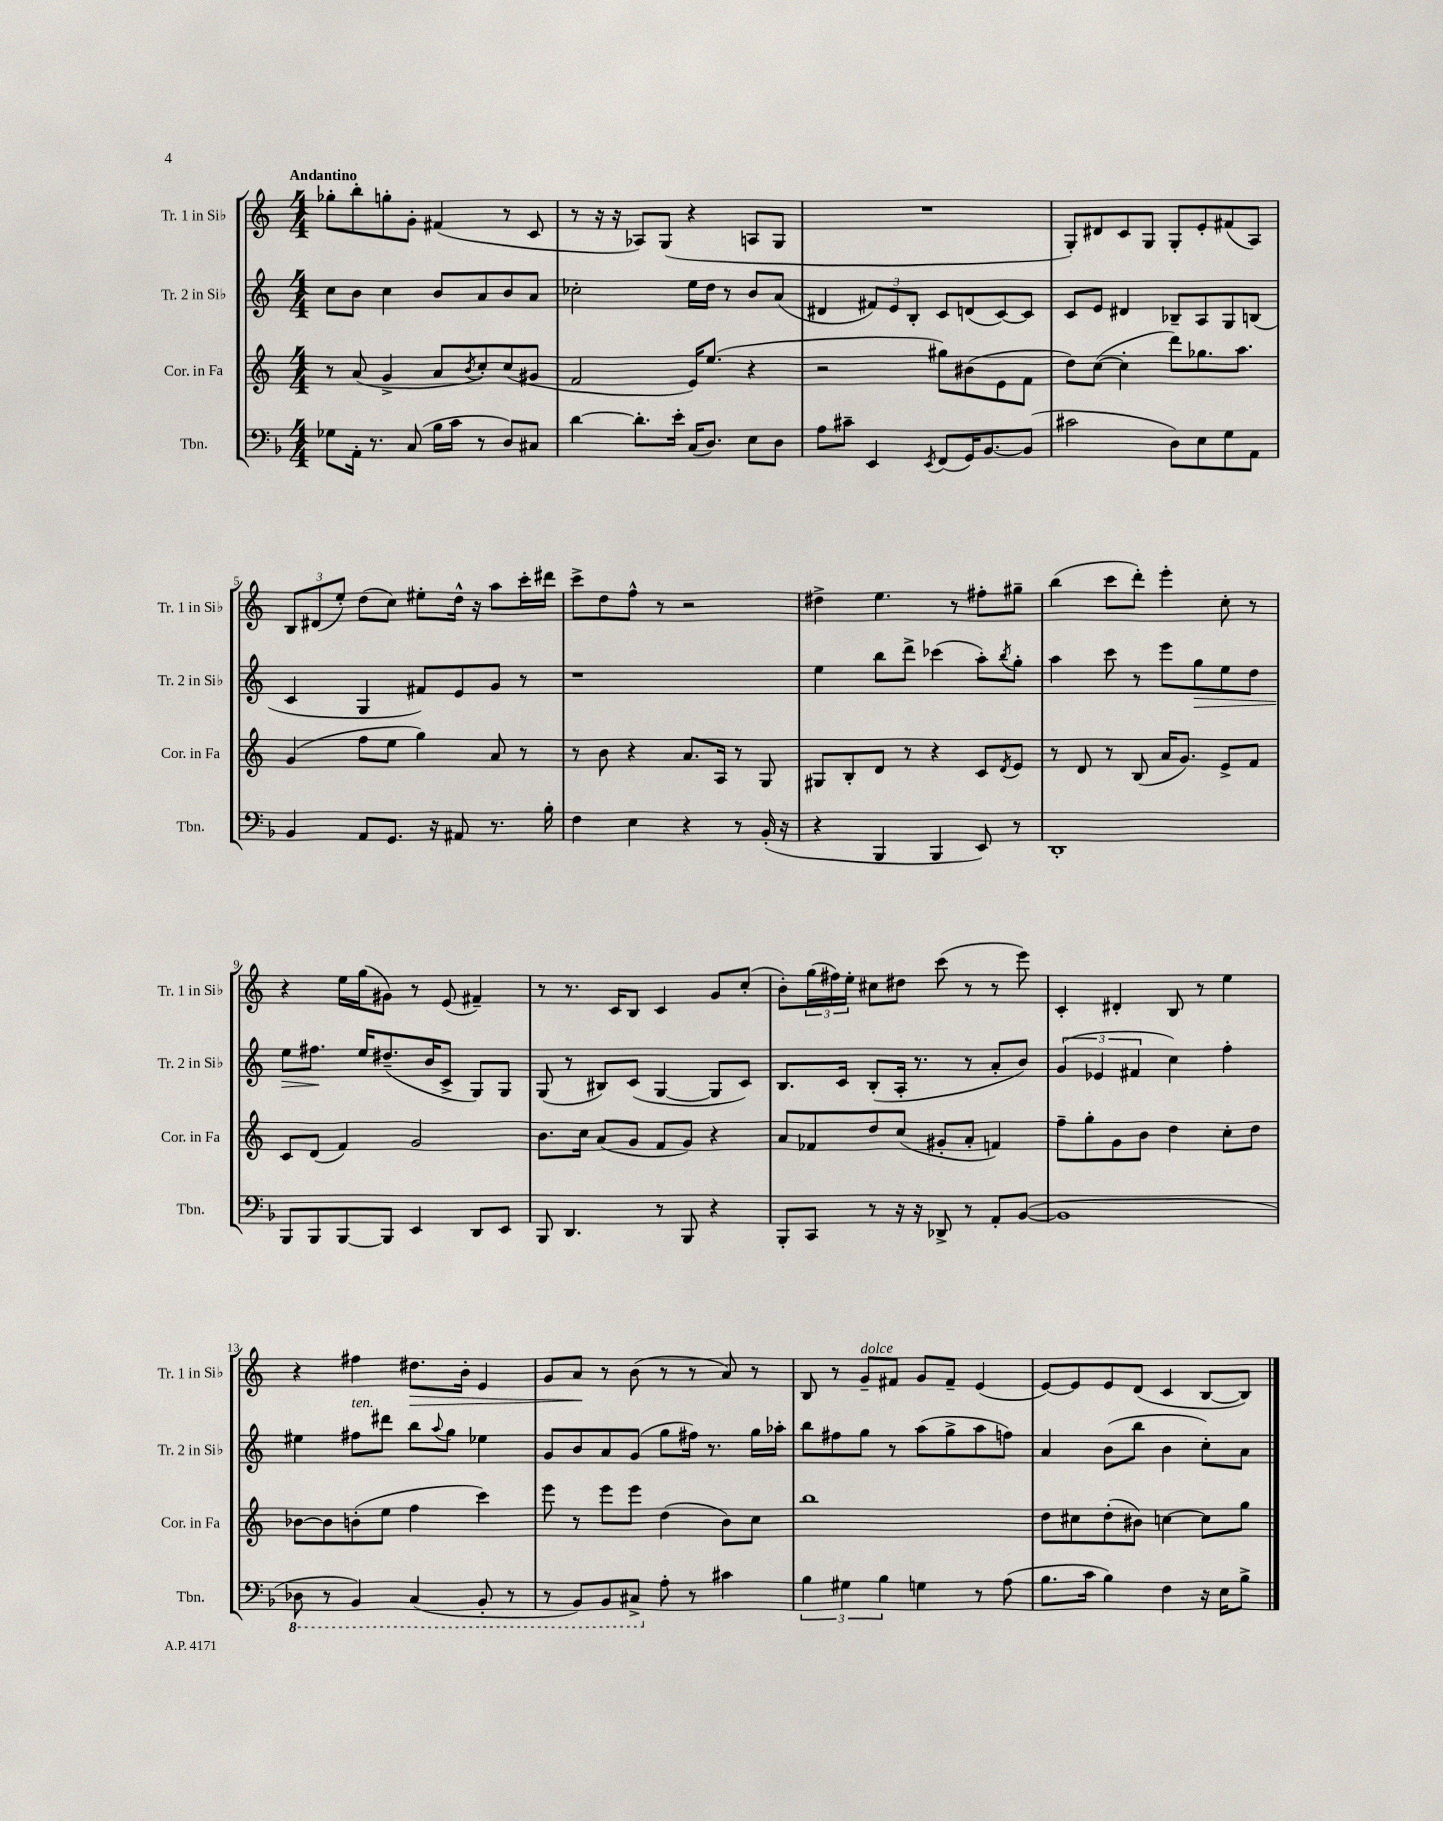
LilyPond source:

<<
\new StaffGroup <<
\new Staff = "s0" \with { instrumentName = "Tr. 1 in Sib" shortInstrumentName = "Tr. 1 in Sib" } {
    \clef treble \key c \major \numericTimeSignature \time 4/4 \tempo "Andantino"
    ges''8-. b''8-. g''8-. g'8-. fis'4( r8 c'8 |
    r8 r16 r16 aes8) g8( r4 a8 g8 |
    R1 |
    g8-.) dis'8 c'8 g8 g8-. e'8-. fis'8( a8) |
    \tuplet 3/2 { b8 dis'8( e''8-.) } d''8( c''8) eis''8-. d''16-^ r16 a''8 c'''16-. dis'''16 |
    c'''8-> d''8 f''8-^ r8 r2 |
    dis''4-> e''4. r8 fis''8-. gis''8-- |
    b''4( c'''8 d'''8-.) e'''4-. c''8-. r8 |
    r4 e''16 g''16( gis'8) r8 e'8( fis'4--) |
    r8 r8. c'16 b8 c'4 g'8 c''8-.( |
    b'8-.) \tuplet 3/2 { g''16( fis''16) e''16-. } cis''8 dis''8 c'''8( r8 r8 e'''8) |
    c'4-. dis'4-. b8 r8 e''4 |
    r4 fis''4 dis''8.\> b'16-. e'4 |
    g'8 a'8\! r8 b'8( r8 r8 a'8) r8 |
    b8 r8 g'8--^\markup { \italic "dolce" } fis'8 g'8 fis'8-- e'4( |
    e'8~) e'8 e'8 d'8( c'4 b8~ b8) \bar "|." |
}
\new Staff = "s1" \with { instrumentName = "Tr. 2 in Sib" shortInstrumentName = "Tr. 2 in Sib" } {
    \clef treble \key c \major \numericTimeSignature \time 4/4
    c''8 b'8 c''4 b'8 a'8 b'8 a'8 |
    ces''2-. e''16 d''16 r8 b'8 a'8( |
    dis'4 \tuplet 3/2 { fis'8) e'8 b8-. } c'8 d'8( c'8~) c'8 |
    c'8 e'8 dis'4 bes8-- a8 g8 b8( |
    c'4 g4 fis'8) e'8 g'8 r8 |
    r1 |
    e''4 b''8 d'''8-> ces'''4( a''8-.) \acciaccatura { b''8 } g''8-. |
    a''4 c'''8 r8 e'''8 g''8\> e''8 d''8 |
    e''8 fis''8.\! e''16 dis''8.--( b'16 c'8-> g8) g8 |
    g8( r8 bis8) c'8( g4~ g8 c'8) |
    b8. c'16 b8-.( a16-. r8. r8 a'8-. b'8) |
    \tuplet 3/2 { g'4( ees'4 fis'4 } c''4) f''4-. |
    eis''4 fis''8^\markup { \italic "ten." } dis'''8 b''8 \appoggiatura { a''8 } g''8 ees''4 |
    g'8 b'8 a'8 g'8( g''8 fis''16) r8. g''16 aes''16-. |
    b''8 fis''8 g''8 r8 a''8( g''8-> a''8 f''8) |
    a'4 b'8( b''8 b'4 c''8-.) a'8 \bar "|." |
}
\new Staff = "s2" \with { instrumentName = "Cor. in Fa" shortInstrumentName = "Cor. in Fa" } {
    \clef treble \key c \major \numericTimeSignature \time 4/4
    r8 a'8( g'4-> a'8 \acciaccatura { b'8 } c''8-.) c''8( gis'8 |
    f'2 e'16) e''8.( r4 |
    r2 gis''8) bis'8( e'8 f'8 |
    d''8) c''8~( c''4-. d'''8) ges''8. a''8. |
    g'4( f''8 e''8 g''4) a'8 r8 |
    r8 b'8 r4 a'8. a16 r8 g8 |
    gis8 b8-. d'8 r8 r4 c'8 \acciaccatura { d'8 } e'8 |
    r8 d'8 r8 b8( a'16 g'8.) e'8-> f'8 |
    c'8 d'8( f'4) g'2 |
    b'8. c''16 a'8( g'8 f'8 g'8) r4 |
    a'8 fes'8 d''8 c''8( gis'8-. a'8-. f'4) |
    f''8-- g''8-. g'8 b'8 d''4 c''8-. d''8 |
    bes'8~ bes'8 b'8-.( e''8 f''4 c'''4) |
    e'''8 r8 e'''8 e'''8 d''4( b'8) c''8 |
    b''1 |
    d''8 cis''8 d''8-.( bis'8) c''4~ c''8 g''8 \bar "|." |
}
\new Staff = "s3" \with { instrumentName = "Tbn." shortInstrumentName = "Tbn." } {
    \clef bass \key f \major \numericTimeSignature \time 4/4
    ges8 a,16-. r8. c8( bes16 c'16 r8 d8) cis8 |
    d'4~ d'8.-. e'16-. c16( d8.) e8 d8 |
    a8 cis'8-- e,4 \acciaccatura { e,8 } f,8( g,16) bes,8.~ bes,8( |
    cis'2 d8) e8 g8 a,8 |
    bes,4 a,8 g,8. r16 ais,8 r8. bes16-. |
    f4 e4 r4 r8 bes,16-.( r16 |
    r4 bes,,4 bes,,4 e,8) r8 |
    d,1-. |
    bes,,8 bes,,8 bes,,8~ bes,,8 e,4 d,8 e,8 |
    bes,,8 d,4. r8 bes,,8 r4 |
    bes,,8-. c,8 r8 r16 r16 des,8-> r8 a,8-. bes,8~( |
    bes,1 |
    \ottava #-1 des,8 r8 bes,,4) c,4( bes,,8-. r8 |
    r8 bes,,8) bes,,8 cis,8-> \ottava #0 a8-. r8 cis'4 |
    \tuplet 3/2 { bes4 gis4 bes4 } g4 r8 a8( |
    bes8. c'16 bes4) f4 r16 e16 bes8-> \bar "|." |
}
>>
>>
